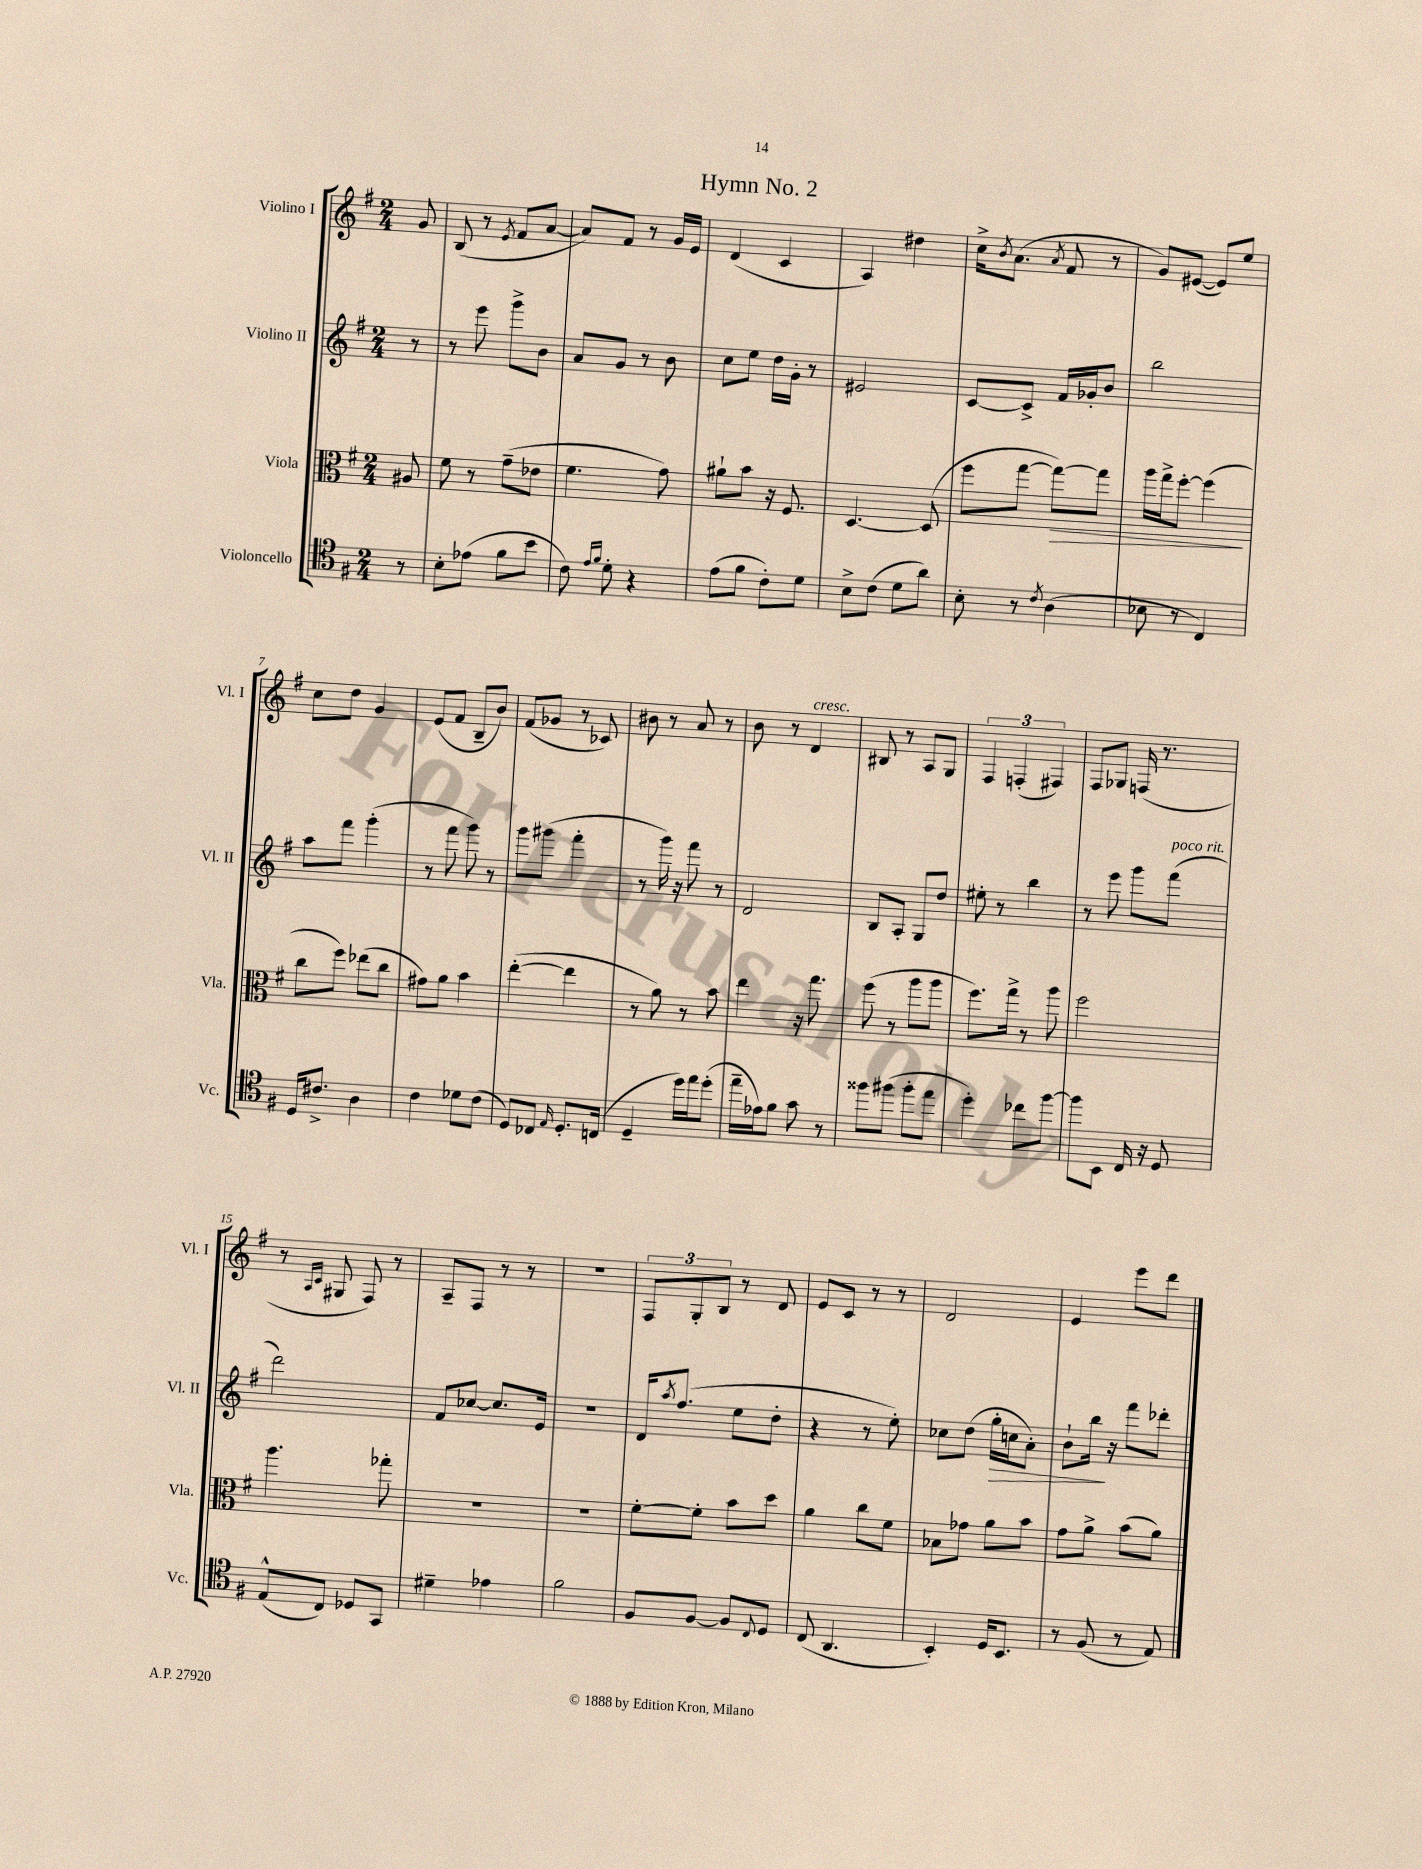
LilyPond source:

\header { title = "Hymn No. 2" }
<<
\new StaffGroup <<
\new Staff = "s0" \with { instrumentName = "Violino I" shortInstrumentName = "Vl. I" } {
    \clef treble \key g \major \numericTimeSignature \time 2/4 \partial 8
    g'8 |
    b8( r8 \acciaccatura { e'8 } fis'8 a'8~ |
    a'8) fis'8 r8 g'16 e'16 |
    d'4( c'4 |
    a4) dis''4 |
    c''16-> \acciaccatura { b'8 } a'8.( \acciaccatura { a'8 } fis'8 r8 |
    g'8) eis'8~( eis'8) e''8 |
    c''8 d''8 g'4 |
    e'8( fis'8 b8-- b'8) |
    fis'8( ges'8 r8 ces'8) |
    bis'8 r8 a'8 r8 |
    b'8 r8 d'4^\markup { \italic "cresc." } |
    bis8 r8 a8 g8 |
    \tuplet 3/2 { fis4 f4-.( fis4) } |
    fis8 ges8 f16( r8. |
    r8 \grace { a16 c'16 } gis8 fis8) r8 |
    a8-- fis8 r8 r8 |
    r2 |
    \tuplet 3/2 { fis8 g8-. b8 } r8 d'8 |
    e'8 c'8 r8 r8 |
    d'2 |
    e'4 e'''8 d'''8 \bar "|." |
}
\new Staff = "s1" \with { instrumentName = "Violino II" shortInstrumentName = "Vl. II" } {
    \clef treble \key g \major \numericTimeSignature \time 2/4 \partial 8
    r8 |
    r8 e'''8 g'''8-> b'8 |
    a'8 g'8 r8 b'8 |
    c''8 e''8 d''16 g'16-. r8 |
    eis'2 |
    c'8~ c'8-> fis'16 ges'16-. b'8 |
    b''2 |
    a''8 fis'''8 g'''4-.( |
    r8 fis'''8 g'''8) r8 |
    g'''8 gis'''8( fis'''4-. |
    r8 g'''16) r16 fis'''8 r8 |
    d'2 |
    b8 a8-. g8 d''8 |
    eis''8-. r8 b''4 |
    r8 e'''8 g'''8 fis'''8^\markup { \italic "poco rit." }( |
    d'''2) |
    fis'8 ces''8~ ces''8. e'16 |
    r2 |
    d'16 \acciaccatura { a''8 } fis''8.( e''8 d''8-. |
    r4 r8 e''8-.) |
    ces''8 d''8( g''16-.\> c''16 a'8-.) |
    b'8-! b''16\! r16 fis'''8 des'''8-. \bar "|." |
}
\new Staff = "s2" \with { instrumentName = "Viola" shortInstrumentName = "Vla." } {
    \clef alto \key g \major \numericTimeSignature \time 2/4 \partial 8
    ais8 |
    fis'8 r8 g'8--( ees'8 |
    fis'4. g'8) |
    ais'8-! b'8 r16 fis8. |
    d4.~ d8( |
    fis''8 g''8~ g''8~\>) g''8 |
    a''16 g''16-> fis''8~-. fis''4\!( |
    c''8 fis''8) ees''8( c''8 |
    gis'8) a'8 b'4 |
    e''4~-.( e''4 |
    r8 a'8) r8 b'8 |
    e''4 r16 g''8. |
    fis''8( r8 a''8 a''8 |
    fis''8.) g''16-> r8 a''8 |
    fis''2 |
    a''4. ges''8-. |
    R2 |
    R2 |
    fis'8~-. fis'8-. b'8 d''8 |
    a'4 c''8 fis'8 |
    bes8 ges'8 a'8 b'8 |
    g'8 a'8-> b'8( a'8) \bar "|." |
}
\new Staff = "s3" \with { instrumentName = "Violoncello" shortInstrumentName = "Vc." } {
    \clef tenor \key g \major \numericTimeSignature \time 2/4 \partial 8
    r8 |
    b8-. ees'8( fis'8 b'8 |
    c'8) \grace { e'16 fis'16 } d'8-. r4 |
    e'8( fis'8 c'8-.) d'8 |
    b8-> c'8( d'8 a'8) |
    b8-. r8 \acciaccatura { c'8 } a4( |
    bes8 r8 c4) |
    d16 cis'8.-> a4 |
    c'4 des'8 c'8( |
    d8) ces8 \grace { e16 } d8.-. c16( |
    d4-- d''16) e''16 d''8-.( |
    e''16-- ees'16) fis'8 g'8 r8 |
    fisis''8 fis''8( fis''8-. e''8 |
    d''4-.) ces''8 fis''8~ |
    fis''8 b,8 c16 r16 d8 |
    e8-^( c8) des8 g,8 |
    dis'4-- ees'4 |
    fis'2 |
    fis8 fis8~ fis8 \appoggiatura { c8 } d8 |
    c8( a,4. |
    b,4-.) d16 b,8. |
    r8 fis8( r8 e8) \bar "|." |
}
>>
>>
